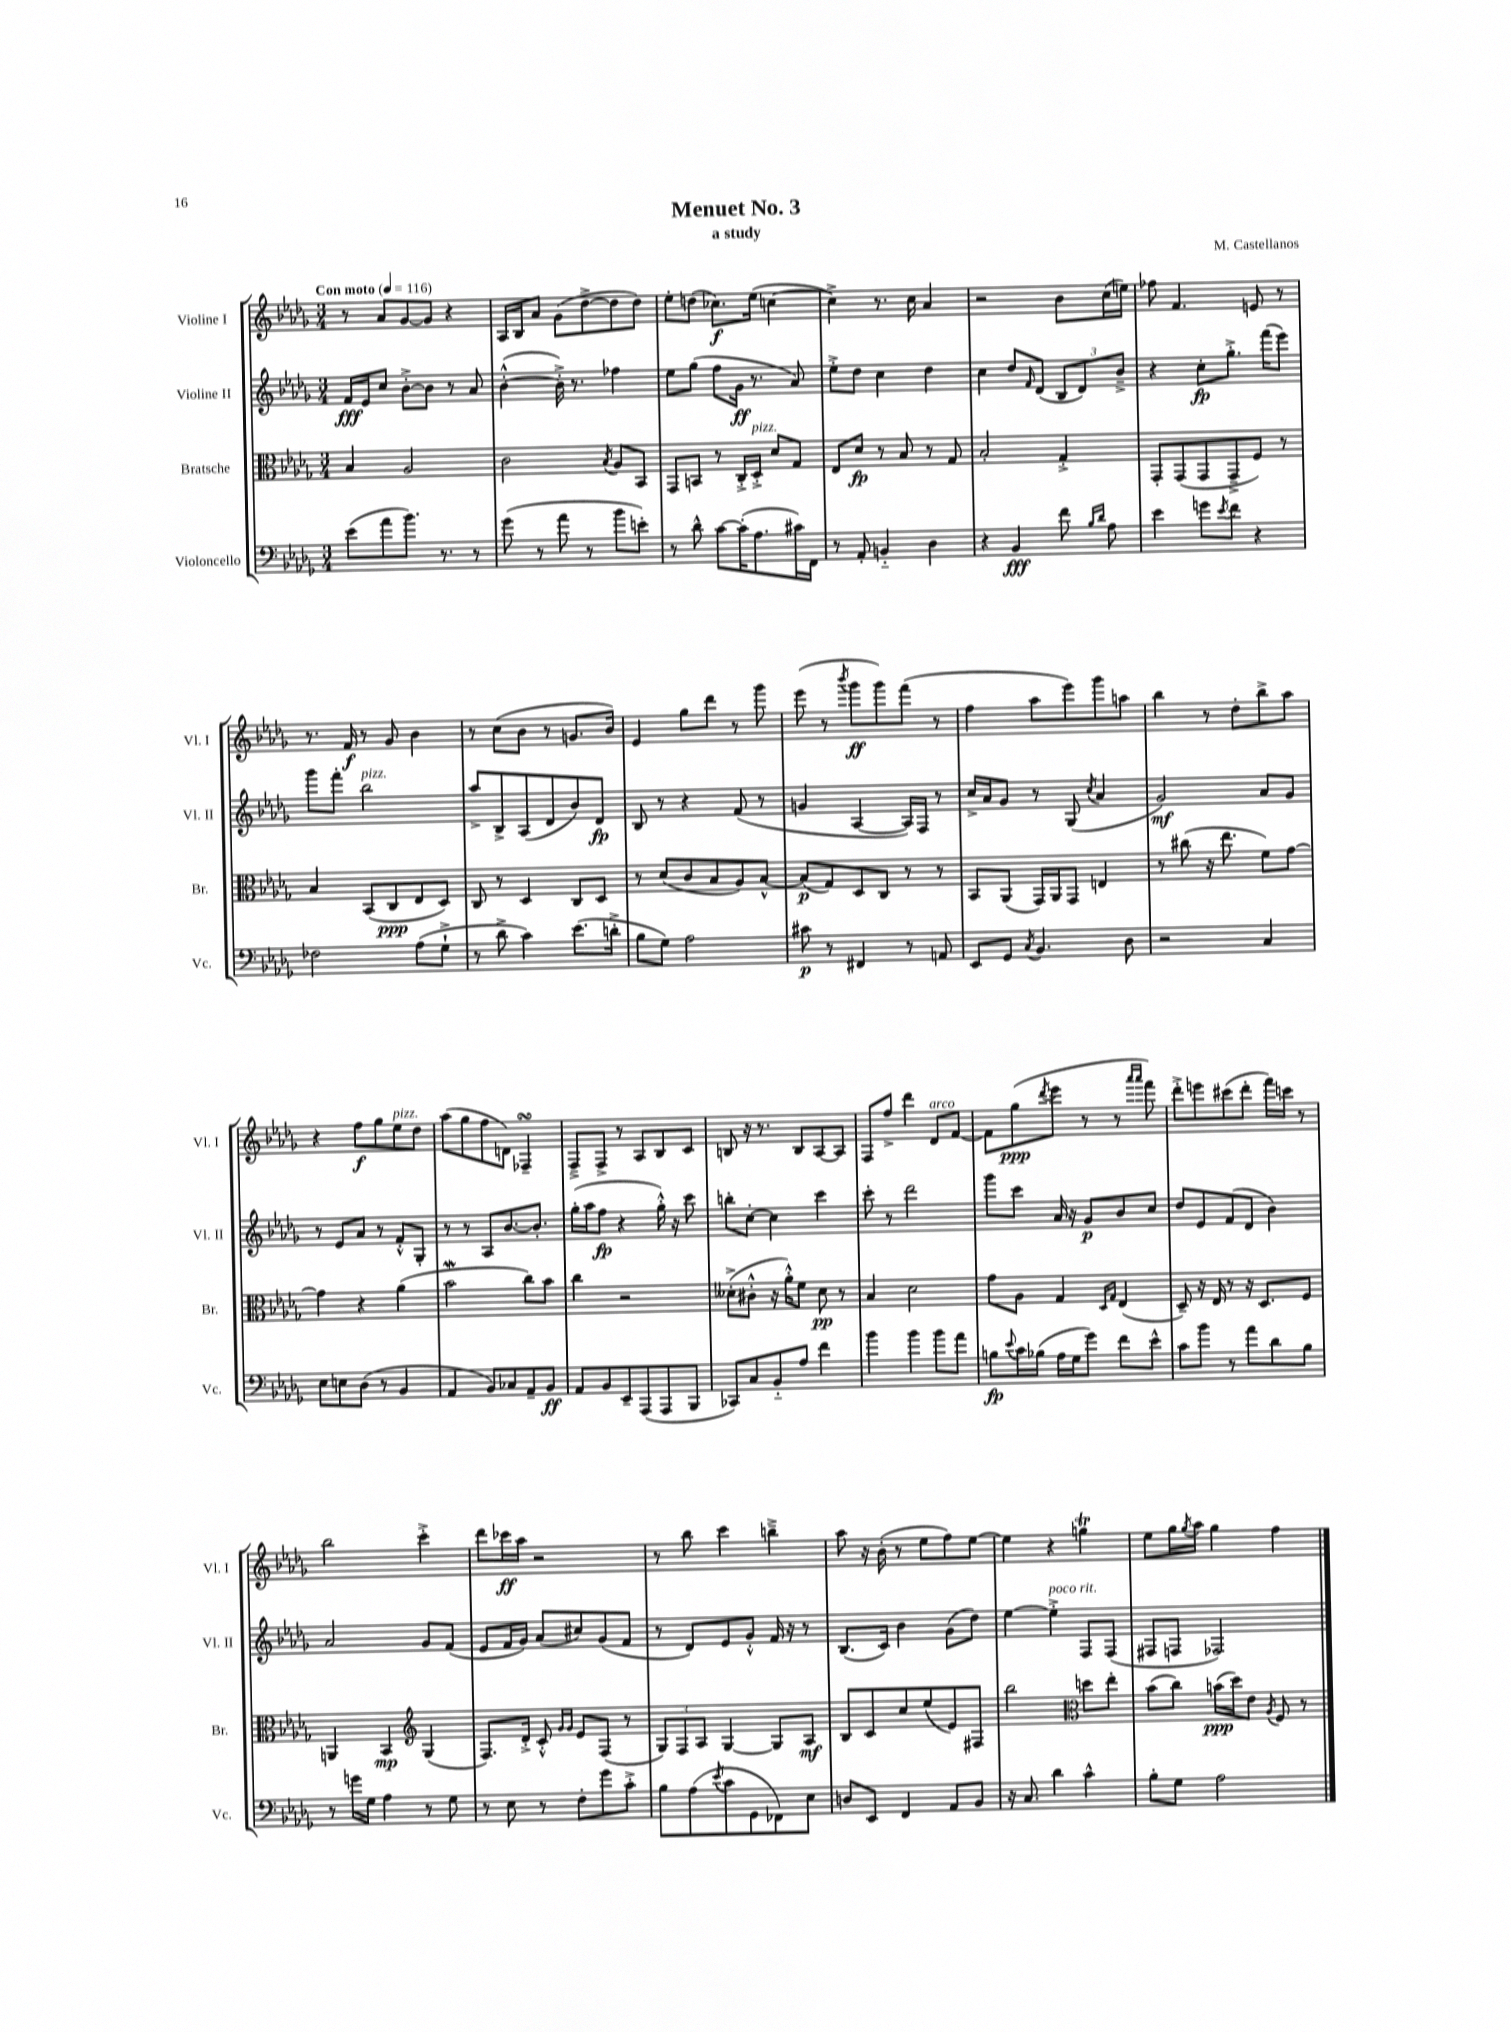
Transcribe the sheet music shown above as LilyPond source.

\header { title = "Menuet No. 3" composer = "M. Castellanos" subtitle = "a study" }
<<
\new StaffGroup <<
\new Staff = "s0" \with { instrumentName = "Violine I" shortInstrumentName = "Vl. I" } {
    \clef treble \key des \major \numericTimeSignature \time 3/4 \tempo "Con moto" 4 = 116
    r8 aes'8 ges'8~ ges'8 r4 |
    aes16 bes16 aes'8 ges'8( des''8~-> des''8 des''8) |
    ees''8-. d''8( ces''8.\f) ees''16( c''4~ |
    c''4->) r8. c''16 aes'4 |
    r2 bes'8 c''16( e''16) |
    fes''8 f'4. e'8 r8 |
    r8. f'16\f r8 ges'8 bes'4 |
    r8 c''8( bes'8 r8 g'8. bes'16) |
    ees'4 ges''8 des'''8 r8 ges'''8 |
    ees'''8( r8 \acciaccatura { bes'''8 } ges'''8\ff ges'''8) f'''8( r8 |
    f''4 aes''8 ees'''8) ges'''8 a''8 |
    bes''4 r8 des''8-. bes''8-> aes''8 |
    r4 f''8\f ges''8 ees''8^\markup { \italic "pizz." } des''8 |
    aes''8( ges''8 f''8 d'8) fes4--\turn |
    f8---> f8-> r8 aes8 bes8 c'8 |
    b8 r16 r8. b8 aes8~ aes8 |
    f8 f''8-> des'''4 des'8^\markup { \italic "arco" } f'8~ |
    f'8 ges''8\ppp( \acciaccatura { des'''8 } ees'''8 r8 r8 \grace { aes'''16 aes'''16 } f'''8) |
    des'''8-.-> e'''8 cis'''8( des'''8-. f'''16) c'''16 r8 |
    bes''2 c'''4-.-> |
    des'''8 ces'''16\ff aes''16 r2 |
    r8 bes''8 c'''4 b''4---> |
    aes''8 r16 bes'16-.( r8 ees''8 f''8) ees''8~ |
    ees''4 r4 g''4\trill |
    ees''8 ges''16 \acciaccatura { ges''8 } aes''16 ges''4 f''4 \bar "|." |
}
\new Staff = "s1" \with { instrumentName = "Violine II" shortInstrumentName = "Vl. II" } {
    \clef treble \key des \major \numericTimeSignature \time 3/4
    f'16\fff ees'16 c''8 bes'8~-.-> bes'8 r8 aes'8 |
    bes'4~-.-^( bes'16-.->) r8. fes''4 |
    ees''8 ges''8( f''8 ges'16\ff r8. aes'8) |
    ees''8-.-> des''8 c''4 des''4 |
    c''4 des''8 \grace { f'16 } des'8( \tuplet 3/2 { bes8 des'8) bes'8---> } |
    r4 c''8-.\fp ges''8.-.-> f'''16( ees'''8) |
    ges'''8 f'''8-. bes''2^\markup { \italic "pizz." } |
    aes''8-> bes8-> aes8( des'8 bes'8) des'8\fp |
    bes8 r8 r4 f'8( r8 |
    g'4 aes4~ aes16) f16 r8 |
    c''16-> aes'16 ges'8 r8 ges8( \acciaccatura { c''8 } aes'4 |
    ges'2\mf) aes'8 ges'8 |
    r8 ees'8 aes'8 r8 f'8-.-^ ges8-. |
    r8 r8 aes8 bes'8.~ bes'8.-. |
    ges''16-.( aes''16 f''8\fp r4 ges''16-.-^) r16 c'''8 |
    b''8-. c''8~-. c''4 c'''4 |
    c'''8-. r8 des'''2 |
    ges'''8 c'''8 aes'16 r16 ges'8\p bes'8 c''8 |
    des''8 ees'8 f'8( des'8 bes'4) |
    aes'2 ges'8 f'8( |
    ees'8 f'16 ges'16) aes'8( cis''8) ges'8( f'8 |
    r8 des'8) ees'8 ges'8-.-^ f'16 r16 r8 |
    bes8.( c'16) bes'4 ges'8( des''8) |
    ees''4~ ees''4-.->^\markup { \italic "poco rit." } f8 f8( |
    fis8 f8 fes2) \bar "|." |
}
\new Staff = "s2" \with { instrumentName = "Bratsche" shortInstrumentName = "Br." } {
    \clef alto \key des \major \numericTimeSignature \time 3/4
    bes4 aes2 |
    c'2 \acciaccatura { bes8 } aes8 bes,8 |
    ges,8 b,8 r8 c16-.-> des16-.->^\markup { \italic "pizz." } des'8 ges8 |
    ees8 des'8\fp r8 bes8 r8 ges8 |
    bes2-. ges4-.-> |
    ges,8-. ges,8( ges,8 ges,8---> f8) r8 |
    bes4 bes,8( c8\ppp ees8 des8) |
    c8 r8 des4 c8 des8 |
    r8 des'8( c'8 bes8 aes8) bes8~-^ |
    bes8\p( ges8) des8 c8 r8 r8 |
    bes,8 aes,8( ges,16) aes,16 ges,8 e4 |
    r8 cis''8( r16 ees''8. f'8) ges'8~ |
    ges'4 r4 aes'4( |
    bes'2\mordent c''8) bes'8 |
    c''4 r2 |
    deses'8-.->( cis'8-.-^ r16 aes'16-.-^) f'8 deses'8\pp r8 |
    bes4 des'2 |
    ges'8 aes8 ges4 \grace { des16 ges16 } ees4( |
    des8--) r16 ees16 r8 r16 des8. f8 |
    a,4 bes,4\mp \clef treble ges4( |
    f8.) des'16-.-> c'8-.-^ \grace { ges'16 ges'16 } ees'8 f8( r8 |
    \tuplet 3/2 { ges8) f8 aes8 } ges4~ ges8 aes8\mf |
    bes8 c'8 c''8 ees''8( ees'8) fis8 |
    bes''2 \clef alto d''8 ees''8-. |
    bes'8( c''8) b'16\ppp( des''16) ees'8 \acciaccatura { aes8 } f8 r8 \bar "|." |
}
\new Staff = "s3" \with { instrumentName = "Violoncello" shortInstrumentName = "Vc." } {
    \clef bass \key des \major \numericTimeSignature \time 3/4
    ees'8( aes'8 bes'8.) r8. r8 |
    ges'8( r8 aes'8 r8 bes'8 e'8-.) |
    r8 des'8-^ c'8~ c'16-.( aes8. cis'16) f,16 |
    r8 aes,8-. b,4-_ des4 |
    r4 bes,4\fff f'8 \grace { bes16 des'16 } aes8 |
    ees'4 g'8 \acciaccatura { ees'8 } f'8 r4 |
    fes2 aes8( ges8-!-> |
    r8 des'8-> c'4) ees'8.( d'16-.-> |
    bes8 ges8) aes2 |
    cis'8\p r8 fis,4 r8 a,8 |
    ees,8 ges,8 \acciaccatura { c8 } bes,4. des8 |
    r2 c4 |
    ees8 e8 des8( r8 bes,4 |
    aes,4 bes,8) ces8 aes,8-- bes,8\ff |
    aes,8 bes,8 ees,8-- aes,,8( aes,,8 bes,,8 |
    ces,8) c8 bes,8-_ aes8 f'4 |
    bes'4 bes'4 bes'8 aes'8 |
    b8\fp \appoggiatura { ees'8 } c'16 bes16( aes16 ges16 ges'8) f'8 ees'8-^ |
    c'8 bes'8 r8 aes'8 des'8 bes8 |
    r8 g'16 ges16 aes4 r8 ges8 |
    r8 ees8 r8 f8-. ges'8 c'8-.-> |
    bes8 aes8( \acciaccatura { ees'8 } c'8 ges,8 fes,8) ees8 |
    d8 ees,8 f,4 aes,8 bes,8 |
    r16 c8. des'4 c'4-^ |
    bes8-. ges8 aes2 \bar "|." |
}
>>
>>
\layout { \context { \Score \remove "Bar_number_engraver" } }
